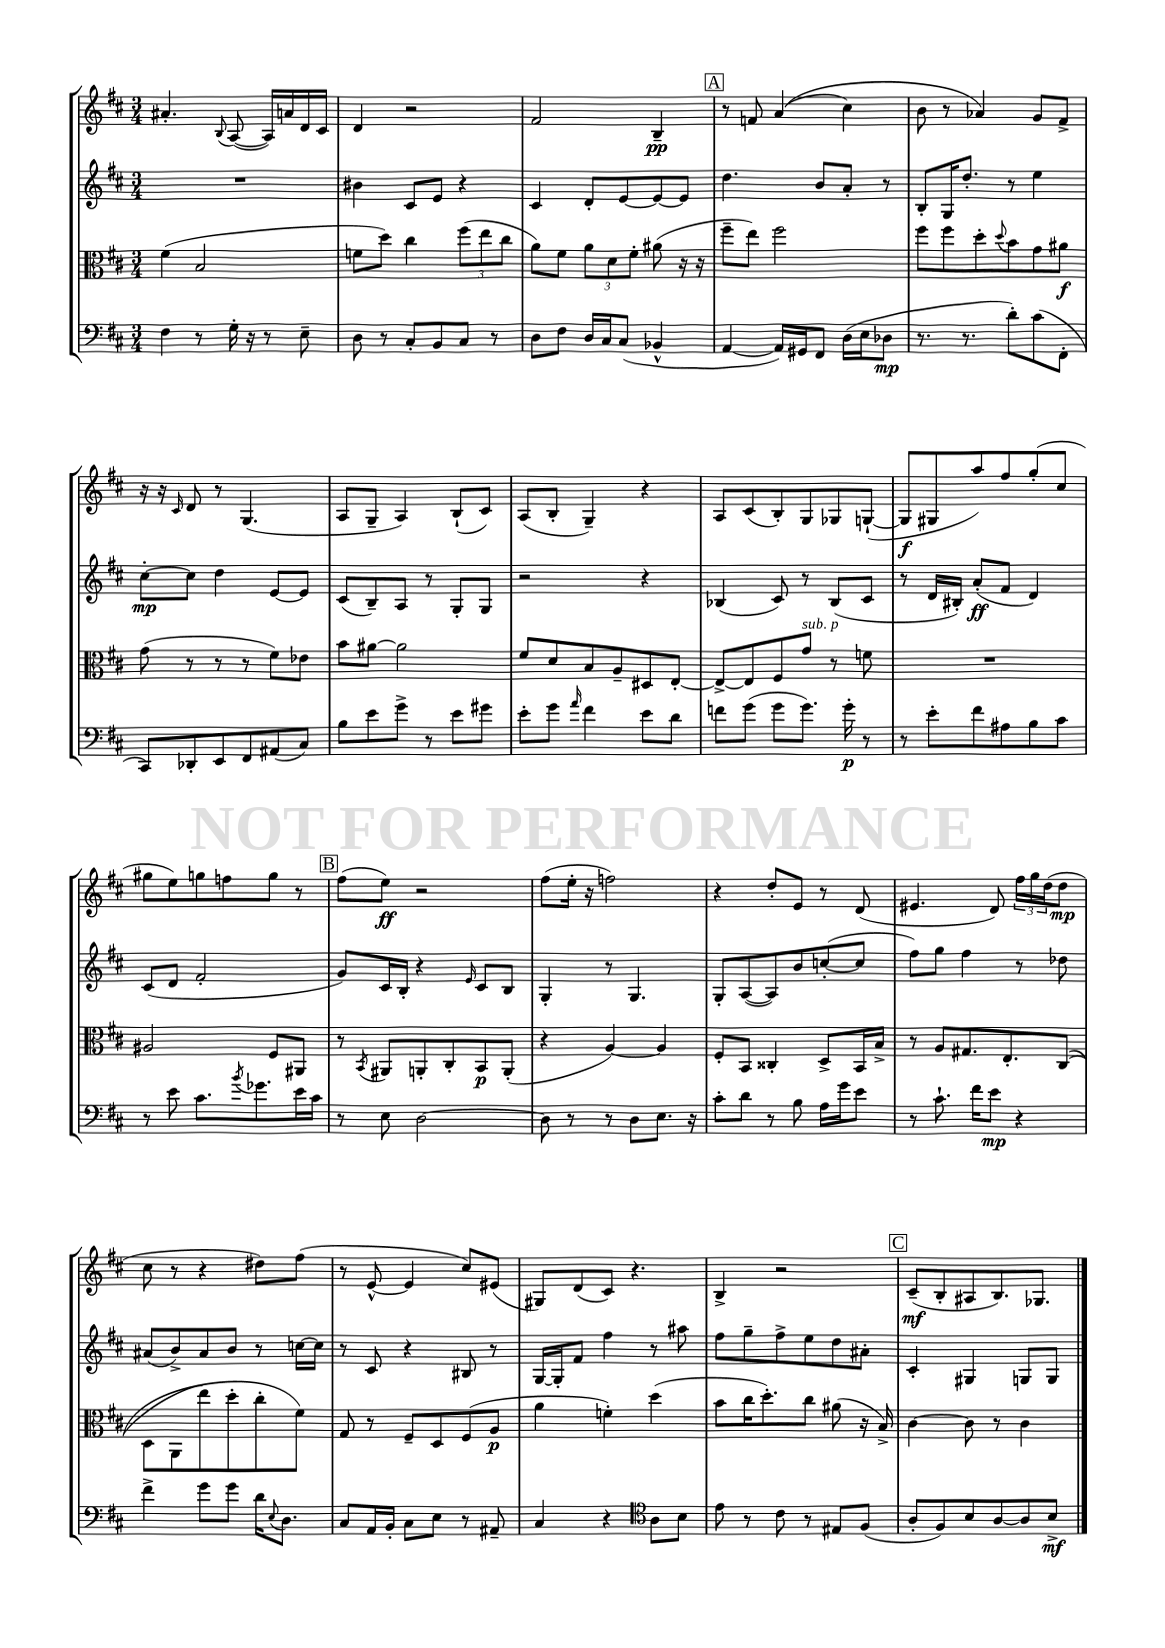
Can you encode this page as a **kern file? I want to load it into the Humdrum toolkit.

**kern	**kern	**kern	**kern
*staff4	*staff3	*staff2	*staff1
*clefF4	*clefC3	*clefG2	*clefG2
*k[f#c#]	*k[f#c#]	*k[f#c#]	*k[f#c#]
*M3/4	*M3/4	*M3/4	*M3/4
4F#\	(4f#\	2.r	4.a#'/
8r	2B/	.	.
.	.	.	8qqB/
16G'\	.	.	([8A/
16r	.	.	.
8r	.	.	16A/]LL)
.	.	.	16a/
8E~\	.	.	16d/
.	.	.	16c#/JJ
=	=	=	=
8D\	8f\L	4b#\	4d/
8r	8dd\J)	.	.
8C#'/L	4cc#\	8c#/L	2r
8BB/	.	8e/J	.
8C#/J	(12ff#\L	4r	.
.	12ee\	.	.
8r	.	.	.
.	12cc#\J	.	.
=	=	=	=
8D\L	8a\L)	4c#/	2f#/
8F#\J	8f#\J	.	.
16D/LL	12a\L	8d'/L	.
16C#/J	.	.	.
.	12d\	.	.
(8C#/J	.	[8e/	.
.	12f#'\J	.	.
4BB-^^/	(8a#\	8e/_	4B~/
.	16r	8e/]J	.
.	16r	.	.
=	=	=	=
[4AA/	8ff#~\L	4.dd\	8r
.	8ee\J)	.	8f/
16AA/]LL)	2ff#\	.	&((4a/
16GG#/J	.	.	.
8FF#/J	.	8b/L	.
(16D\LL	.	8a'/J	4cc#\)
16E\J	.	.	.
8D-\J	.	8r	.
=	=	=	=
8.r	8ff#\L	8B'/L	8b\
.	8ff#\	16G/K	8r
8.r	.	8.dd'/J	.
.	8dd'\	.	4a-/&)
.	8qqdd/	.	.
8d'\L)	8b\	8r	.
(8c#\	8g\	4ee\	8g/L
8FF#'\J	8a#\J	.	8f#^/J
=	=	=	=
8CC#/L)	(8g\	[8cc#'\L	16r
.	.	.	16r
.	.	.	16qqc#/
8DD-'/	8r	8cc#\]J	8d/
8EE/	8r	4dd\	8r
8FF#/	8r	.	(4.G/
(8AA#/	8f#\L)	[8e/L	.
8C#/J)	8e-\J	8e/]J	.
=	=	=	=
8B\L	8b\L	(8c#/L	8A/L
8e\	[8a#\J	8B~/)	8G~/J
8g^\J	2a#\]	8A/J	4A/)
8r	.	8r	.
8e\L	.	8G'/L	(8B`/L
8g#\J	.	8G/J	8c#/J)
=	=	=	=
8e'\L	8f#/L	2r	(8A/L
8g\J	8d/	.	8B'/J
16qqa/	.	.	.
4f#\	8B/	.	4G~/)
.	8A~/	.	.
8e\L	8D#/	4r	4r
8d\J	[8E'/J	.	.
=	=	=	=
8f\L	8E^/_L	(4B-/	8A/L
(8g\J	8E/]	.	(8c#/
8g\L	8F#/	8c#/)	8B'/)
8.g\J)	8g/J	8r	8G/
.	8r	(8B-/L	8G-/
16g'\	.	.	.
8r	8f\	8c#/J	([8G`/J
=	=	=	=
8r	2.r	8r	8G/]L
8e'\L	.	16d/LL	8G#/
.	.	16B#'/JJ)	.
8f#\	.	(8a'/L	8aa/)
8A#\	.	8f#/J	8ff#/
8B\	.	4d/)	(8gg'/
8c#\J	.	.	8cc#/J
=	=	=	=
8r	2A#/	(8c#/L	8gg#\L
8e\	.	8d/J	8ee\)
8.c#\L	.	2f#'/	8gg\
.	.	.	8ff\
8qb/	.	.	.
8.g-\	.	.	.
.	8F#/L	.	8gg\J
16e\L	8AA#/J	.	8r
16c#\JJ	.	.	.
=	=	=	=
8r	8r	8g/L)	(8ff#\L
.	8qBB/	.	.
8E\	8AA#/L	16c#/L	8ee\J)
.	.	16B'/JJ	.
[2D\	8AA'/	4r	2r
.	8C#'/	.	.
.	.	16qqe/	.
.	8BB/	8c#/L	.
.	(8AA'/J	8B/J	.
=	=	=	=
8D\]	4r	4G'/	(8ff#\L
8r	.	.	16ee'\Jk
.	.	.	16r
8r	[4A/)	8r	2ff\)
8D\L	.	4.G/	.
8.E\J	4A/]	.	.
16r	.	.	.
=	=	=	=
8c#'\L	8F#'/L	8G'/L	4r
8d\J	8BB/J	([8A/	.
8r	4C##'/	8A/])	8dd'/L
8B\	.	8b/	8e/J
16A\LL	8D^/L	([8cc'/	8r
16g\J	.	.	.
8e\J	16BB/L	8cc/]J	(8d/
.	16B^/JJ	.	.
=	=	=	=
8r	8r	8ff#\L)	4.e#/
8.c#`\	8A/L	8gg\J	.
.	8.G#/	4ff#\	.
16f#\LK	.	.	.
8e\J	.	.	8d/)
.	8.E'/	.	.
4r	.	8r	24ff#\LL
.	.	.	24gg\
.	.	.	(24dd\J
.	&((8C#/J	8dd-\	8dd\J
=	=	=	=
4f#^\	8D\L	(8a#/L	8cc#\
.	8AA\	8b^/)	8r
8g\L	8ee\)	8a#/	4r
8g\J	8dd'\	8b/J	.
16d\LK	8cc#'\	8r	8dd#\L)
8qqE/	.	.	.
8.D\J	.	.	.
.	8f#\J&)	[16cc\LL	(8ff#\J
.	.	16cc\]JJ	.
=	=	=	=
8C#/L	8G/	8r	8r
16AA/L	8r	8c#/	[8e^^/
16BB'/JJ	.	.	.
8C#\L	8F#~/L	4r	4e/]
8E\J	8D/	.	.
8r	(8F#/	8B#/	8cc#/L)
8AA#~/	8A/J	8r	(8e#/J
=	=	=	=
4C#/	4a\	[16G/LL	8G#/L)
.	.	16G'/]J	.
.	.	8f#/J	(8d/
4r	4f'\)	4ff#\	8c#/J)
.	.	.	4.r
*clefC4	*	*	*
8A\L	(4dd\	8r	.
8B\J	.	8aa#\	.
=	=	=	=
8e\	8b\L	8ff#\L	4B^/
8r	16cc#\K	8gg~\	.
.	8.dd'\)	.	.
8c#\	.	8ff#^\	2r
8r	8cc#\J	8ee\	.
8E#/L	(8a#\	8dd\	.
(8F#/J	16r	8a#'\J	.
.	16B^/)	.	.
=	=	=	=
8A'/L	[4c#\	4c#'/	(8c#~/L
8F#/)	.	.	8B'/
8B/	8c#\]	4G#/	8A#/
[8A/	8r	.	8.B/)
8A/]	4c#\	8G/L	.
.	.	.	8.G-/J
8B^/J	.	8G/J	.
==	==	==	==
*-	*-	*-	*-
